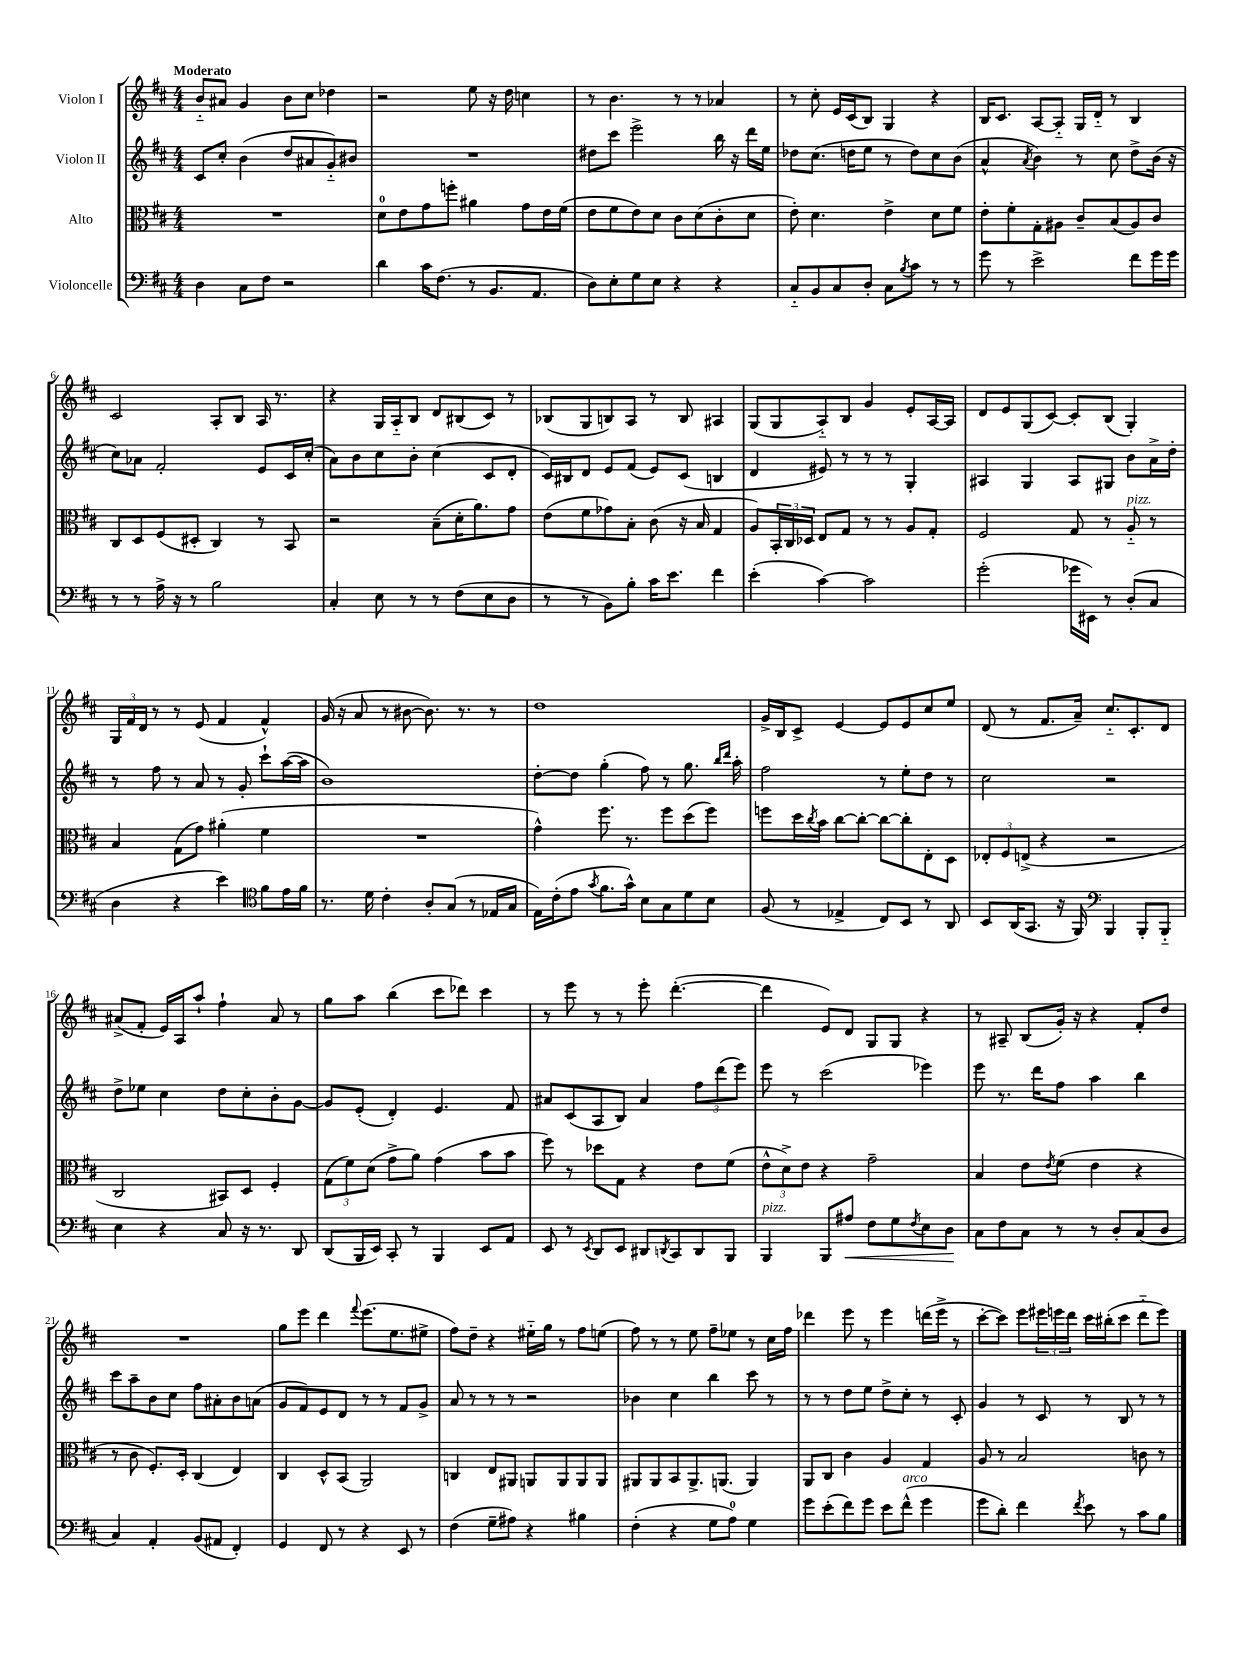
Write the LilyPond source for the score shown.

<<
\new StaffGroup <<
\new Staff = "s0" \with { instrumentName = "Violon I" } {
    \clef treble \key d \major \numericTimeSignature \time 4/4 \tempo "Moderato"
    b'8-_ ais'8 g'4 b'8 cis''8 des''4 |
    r2 e''8 r16 d''16 c''4 |
    r8 b'4. r8 r8 aes'4 |
    r8 cis''8-. e'16 cis'16( b8) g4 r4 |
    b16 cis'8. a8~ a8-_ g16 d'16-_ r8 b4 |
    cis'2 a8-. b8 a16 r8. |
    r4 g16 a16-_ b8 d'8 bis8( cis'8) r8 |
    bes8( g8 b8) a8 r8 b8 ais4 |
    g8( g8 a8-_) b8 g'4 e'8-. a16~ a16 |
    d'8 e'8 g8( cis'8~) cis'8-. b8( g4-.) |
    \tuplet 3/2 { g16 fis'16 d'16 } r8 r8 e'8( fis'4 fis'4-^) |
    g'16( r16 a'8 r8 bis'8~ bis'8.) r8. r8 |
    d''1 |
    g'16-> b16 cis'8-> e'4~ e'8 e'8 cis''8 e''8 |
    d'8( r8 fis'8. a'16--) cis''8.-_ cis'8.-. d'8 |
    ais'8->( fis'8-. e'16) a16 a''8-! fis''4-! ais'8 r8 |
    g''8 a''8 b''4( cis'''8 des'''8) cis'''4 |
    r8 e'''8 r8 r8 e'''8-. d'''4.~-.( |
    d'''4 e'8) d'8 g8 g8 r4 |
    r8 ais8-- b8( g'16-.) r16 r4 fis'8-. d''8 |
    R1 |
    g''8 e'''8 d'''4 \appoggiatura { fis'''8 } e'''8.( e''8. eis''8-> |
    fis''8) d''8-- r4 eis''16-_ g''16 r8 fis''8 e''8( |
    fis''8) r8 r8 e''8 fis''8-- ees''8 r8 cis''16 fis''16 |
    des'''4 e'''8 r8 e'''4 d'''16( e'''16-> r8 |
    cis'''8~-. cis'''8) e'''8 \tuplet 3/2 { eis'''16 e'''16 d'''16 } cis'''16 bis''16-.( cis'''8 d'''8-_ e'''8) \bar "|." |
}
\new Staff = "s1" \with { instrumentName = "Violon II" } {
    \clef treble \key d \major \numericTimeSignature \time 4/4
    cis'8 cis''8-. b'4( d''8 ais'8 g'8-_) bis'8 |
    R1 |
    dis''8 cis'''8 e'''2-> b''16 r16 d'''16 e''16 |
    des''8 cis''8.( d''16 e''8 r8 d''8) cis''8 b'8( |
    a'4-^ \acciaccatura { a'8 } b'4) r8 cis''8 d''8-> b'16( r16 |
    cis''8) aes'8 fis'2-. e'8 cis'16 cis''16-.( |
    a'8) b'8 cis''8 b'8-. cis''4( cis'8 d'8-. |
    cis'16) bis16 d'8 e'8 fis'8( e'8) cis'8( b4 |
    d'4 eis'8) r8 r8 r8 g4-. |
    ais4 g4 ais8 gis8 b'8 a'16-> d''16-. |
    r8 fis''8 r8 a'8 r8 g'8-. cis'''8-! a''16~( a''16 |
    b'1) |
    d''8~-. d''8 g''4-.( fis''8) r8 g''8. \grace { b''16 d'''16 } a''16-. |
    fis''2 r8 e''8-. d''8 r8 |
    cis''2 r2 |
    d''8-> ees''8 cis''4 d''8 cis''8-. b'8-. g'8~ |
    g'8 e'8-.( d'4-.) e'4. fis'8 |
    ais'8 cis'8( a8 b8) ais'4 \tuplet 3/2 { fis''8 d'''8( e'''8) } |
    e'''8 r8 cis'''2( ees'''4) |
    e'''8 r8. d'''16 fis''8 a''4 b''4 |
    cis'''8 a''8-- b'8 cis''8 fis''8 ais'8-. b'8 a'8( |
    g'8 fis'8) e'8 d'8 r8 r8 fis'8 g'8-> |
    a'8 r8 r8 r8 r2 |
    bes'4 cis''4 b''4 cis'''8 r8 |
    r8 r8 d''8 e''8 d''8-> cis''8-. r8 cis'8-. |
    g'4 r8 cis'8 r8 b8 r8 r8 \bar "|." |
}
\new Staff = "s2" \with { instrumentName = "Alto" } {
    \clef alto \key d \major \numericTimeSignature \time 4/4
    R1 |
    d'8-0 e'8 g'8 f''8-. ais'4 g'8 e'16 fis'16( |
    e'8 fis'8 e'8) d'8 cis'8 d'8( cis'8-. d'8 |
    e'8-.) d'4. e'4-> d'8 fis'8 |
    e'8-. fis'8-. g8-. ais8 cis'8-- b8( ais8) cis'8 |
    cis8 d8 fis8( dis8-. cis4) r8 b,8 |
    r2 b8--( d'16-. a'8.) g'8 |
    e'8( fis'8 ges'8) b8-. cis'8( r16 b16 g4 |
    a8) \tuplet 3/2 { b,16-. cis16 des16 } e8 g8 r8 r8 a8 g8-. |
    fis2 g8 r8 a8-_^\markup { \italic "pizz." } r8 |
    b4 g8( g'8) ais'4-.( fis'4 |
    R1 |
    g'4-^) fis''8. r8. fis''8 d''8( fis''8) |
    f''8 d''16 \acciaccatura { cis''8 } b'16 cis''8~ cis''8~-. cis''8~ cis''8-. e8-. d8 |
    \tuplet 3/2 { ees8-. fis8 e8->( } r4 r2 |
    cis2 bis,8) d8 fis4-. |
    \tuplet 3/2 { g8( fis'8) d'8( } g'8-> a'8) g'4( b'8 b'8 |
    fis''8) r8 des''8 g8 r4 e'8 fis'8( |
    \tuplet 3/2 { e'8-^ d'8->) e'8 } r4 g'2-- |
    b4 e'8 \acciaccatura { e'8 } fis'8( e'4 r4 |
    r8 cis'8 fis8.-.) d16-. cis4( e4) |
    cis4 d8-^ b,8( a,2) |
    c4 e8 ais,8 a,8 a,8 a,8 a,8 |
    ais,8 ais,8 b,8 ais,8.-> a,8.( a,4) |
    a,8 cis8 cis'4 a4 g4 |
    a8 r8 b2 c'8 r8 \bar "|." |
}
\new Staff = "s3" \with { instrumentName = "Violoncelle" } {
    \clef bass \key d \major \numericTimeSignature \time 4/4
    d4 cis8 fis8 r2 |
    d'4 cis'16 fis8.( r8 b,8. a,8. |
    d8) e8-. g8 e8 r4 r4 |
    cis8-_ b,8 cis8 d8-. cis8 \acciaccatura { b8 } cis'8 r8 r8 |
    g'8 r8 e'2-> fis'8 g'16 g'16 |
    r8 r8 a16-> r16 r8 b2 |
    cis4-. e8 r8 r8 fis8( e8 d8 |
    r8 r8 b,8) b8-. cis'16 e'8. fis'4 |
    e'4-.( cis'4~) cis'2 |
    g'2-.( ges'16 eis,16) r8 d8-.( cis8 |
    d4 r4 e'4) \clef tenor fis'8 e'16 fis'16 |
    r8. d'16 cis'4-. a8-. g8( r8 ees16 g16 |
    e16) cis'16-.( e'8 \acciaccatura { g'8 } fis'8. g'16-^) b8 g8 d'8 b8 |
    fis8( r8 ees4-> cis8) b,8 r8 a,8 |
    b,8 a,16( g,8. r16 fis,16) \clef bass b,,4 b,,8-. b,,8-_ |
    e4 r4 cis8 r16 r8. d,8 |
    d,8( b,,16 e,16) cis,8-. r8 b,,4 e,8 a,8 |
    e,8 r8 \acciaccatura { e,8 } d,8 e,8 dis,8 \acciaccatura { d,8 } cis,8 d,8 b,,8 |
    b,,4^\markup { \italic "pizz." } b,,8 ais8\< fis8 g8 \acciaccatura { fis8 } e8 d8\! |
    cis8 fis8 cis8 r8 r8 d8-. cis8( d8 |
    cis4) a,4-. b,8( ais,8 fis,4-.) |
    g,4 fis,8 r8 r4 e,8 r8 |
    fis4( g8-- ais8) r4 bis4 |
    fis4-.( r4 g8 a8-0) g4 |
    g'8 e'8-.( fis'8) g'8 e'8 fis'8-^^\markup { \italic "arco" }( g'4 |
    g'8 d'8-.) fis'4 \acciaccatura { fis'8 } e'8 r8 cis'8 b8 \bar "|." |
}
>>
>>
